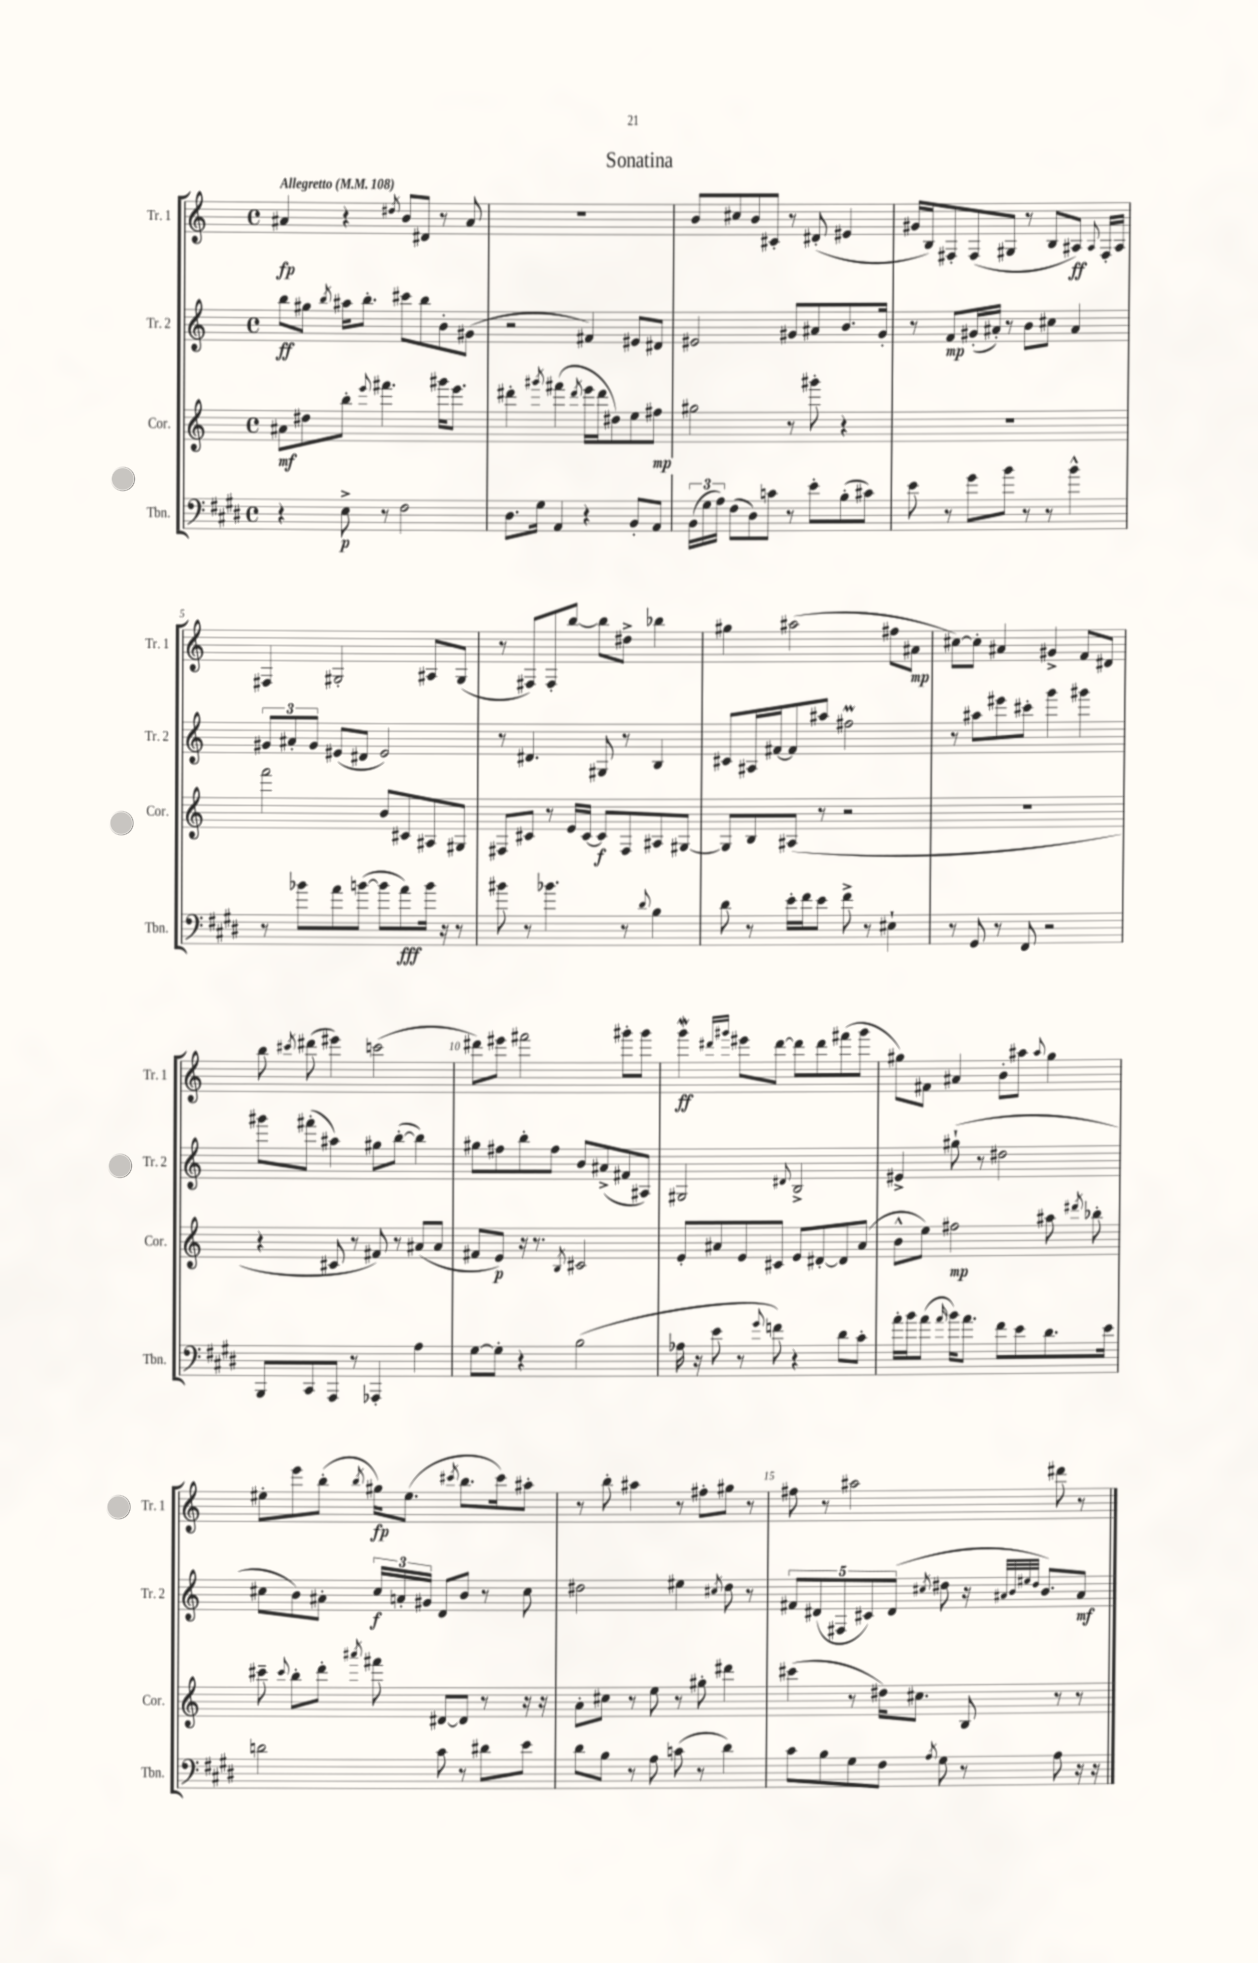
\header { title = "Sonatina" }
<<
\new StaffGroup <<
\new Staff = "s0" \with { instrumentName = "Tr. 1" shortInstrumentName = "Tr. 1" } {
    \clef treble \key c \major \defaultTimeSignature \time 4/4 \tempo "Allegretto" 4 = 108
    \autoBeamOff ais'4\fp r4 \acciaccatura { dis''8 } b'8[ dis'8] r8 ais'8 |
    R1 |
    b'8[ cis''8 b'8 cis'8]-. r8 dis'8-.( eis'4 |
    gis'16[ b16) fis8-. fis8( gis8] r8 b8[ ais8]\ff) \appoggiatura { ais8 } fis16[-. ais16] |
    fis4 gis2-. ais8[ gis8]( |
    r8 fis8[) fis8-. b''8]~ b''8[ dis''8]-> bes''4 |
    gis''4 ais''2( fis''8[ ais'8]\mp |
    cis''8[~) cis''8]-. ais'4 gis'4-> f'8[ dis'8] |
    b''8 \acciaccatura { cis'''8 } dis'''8( eis'''4) c'''2( |
    dis'''8[) eis'''8] fis'''2 gis'''8[-. gis'''8] |
    g'''4\mordent\ff \grace { dis'''16[ gis'''16] } eis'''8[ dis'''8]~ dis'''8[ dis'''8 fis'''8( gis'''8] |
    gis''8[) fis'8] ais'4 b'8[-. ais''8] \appoggiatura { ais''8 } gis''4 |
    eis''8[-. e'''8 b''8]-.( \acciaccatura { b''8 } gis''16[\fp) eis''8.]( \acciaccatura { cis'''8 } b''8.[ cis'''16) ais''8]-. |
    r8 b''8-. ais''4 r8 fis''8[-. gis''8] r8 |
    fis''8 r8 ais''2 dis'''8 r8 \bar "|." |
}
\new Staff = "s1" \with { instrumentName = "Tr. 2" shortInstrumentName = "Tr. 2" } {
    \clef treble \key c \major \defaultTimeSignature \time 4/4
    \autoBeamOff b''8[\ff gis''8] \acciaccatura { b''8 } ais''16[ b''8.]-. cis'''8[ b''8 b'8-. gis'8]( |
    r2 fis'4) eis'8[ dis'8] |
    eis'2 gis'8[ ais'8 b'8. gis'16]-. |
    r8 f'8[\mp gis'16-.( ais'16]-.) r8 b'8[ cis''8] ais'4 |
    \tuplet 3/2 { gis'8[ ais'8-. gis'8] } eis'8[( dis'8] eis'2) |
    r8 dis'4. gis8 r8 b4 |
    cis'8[ ais16 fis'16~ fis'8 ais''8] fis''2\prall |
    r8 ais''8[ eis'''8 cis'''8]-. g'''4 gis'''4 |
    gis'''8[ fis'''8]-.( ais''4) gis''8[ b''8]~-.( b''4) |
    gis''8[ fis''8 b''8-. fis''8] b'8[ ais'8->( fis'8 ais8]) |
    gis2 \appoggiatura { dis'8 } b2-> |
    eis'4-> gis''8-!( r8 dis''2 |
    cis''8[ b'8) ais'8]-. \tuplet 3/2 { cis''16[\f a'16-. gis'16] } d'8[ b'8] r8 cis''8 |
    dis''2 eis''4 \acciaccatura { cis''8 } dis''8 r8 |
    \tuplet 5/4 { fis'8[ dis'8( fis8 cis'8) dis'8]( } \acciaccatura { cis''8 } dis''8 r16 \grace { ais'32[ b'32 eis''32 dis''32] } b'8.[) ais'8]\mf \bar "|." |
}
\new Staff = "s2" \with { instrumentName = "Cor." shortInstrumentName = "Cor." } {
    \clef treble \key c \major \defaultTimeSignature \time 4/4
    \autoBeamOff ais'8[\mf dis''8 b''8]-. \appoggiatura { e'''8 } fis'''4. gis'''16[ e'''8.] |
    dis'''4-. \acciaccatura { gis'''8 } fis'''4( \acciaccatura { dis'''8 } e'''16[ dis'''16 dis''8) e''8 fis''8]\mp |
    gis''2 r8 gis'''8-. r4 |
    R1 |
    f'''2 b'8[ cis'8 ais8 gis8] |
    fis8[ cis'8] r8 e'16[ cis'16]~ cis'8[\f fis8 ais8 gis8]~ |
    gis8[ b8 ais8]( r8 r2 |
    R1 |
    r4 cis'8 r8 fis'8) r8 ais'8[( ais'8] |
    fis'8[ e'8]\p) r16 r8. \acciaccatura { b8 } cis'2 |
    e'8[-. ais'8 e'8 cis'8] e'8[ dis'8~-. dis'8 ais'8]( |
    b'8[-^ e''8]) fis''2\mp ais''8 \acciaccatura { dis'''8 } bes''8-. |
    cis'''8-- \appoggiatura { cis'''8 } b''8[-. d'''8]-. \acciaccatura { ais'''8 } fis'''8 dis'8[~ dis'8] r8 r16 r16 |
    a'8[-. cis''8] r8 e''8 r8 gis''8-. dis'''4 |
    cis'''4( r8 dis''16[) cis''8.] b8 r8 r8 \bar "|." |
}
\new Staff = "s3" \with { instrumentName = "Tbn." shortInstrumentName = "Tbn." } {
    \clef bass \key e \major \defaultTimeSignature \time 4/4
    \autoBeamOff r4 e8->\p r8 fis2 |
    dis8.[ gis16] a,4 r4 b,8[-. a,8] |
    \tuplet 3/2 { b,16[( gis16 a16]) } fis8[( dis8) c'8] r8 e'8[-. b8-.( cis'8]) |
    e'8 r8 gis'8[ b'8] r8 r8 b'4-^ |
    r8 bes'8[ a'8 b'8]~( b'8[ a'8\fff) b'16] r16 r8 |
    bis'8 r8 bes'4. r8 \appoggiatura { dis'8 } b4 |
    dis'8 r8 e'16[-. fis'16 e'8] fis'8-> r8 eis4-! |
    r8 gis,8 r8 fis,8 r2 |
    b,,8[ cis,8 a,,8] r8 aes,,4-. a4 |
    gis8[~ gis8]-. r4 b2( |
    aes16 r16 e'8 r8 \appoggiatura { gis'8 } f'8) r4 dis'8[ cis'8]-. |
    a'16[-. b'16 a'8]( \grace { a'16 } b'16[) a'8.] fis'8[ e'8 dis'8. e'16] |
    d'2 cis'8 r8 dis'8[ e'8] |
    dis'8[ b8] r8 a8 c'8( r8 dis'4) |
    cis'8[ b8 gis8 fis8] \acciaccatura { a8 } gis8 r8 a8 r16 r16 \bar "|." |
}
>>
>>
\layout { \context { \Score \override BarNumber.break-visibility = ##(#f #t #t) barNumberVisibility = #(every-nth-bar-number-visible 5) } }
